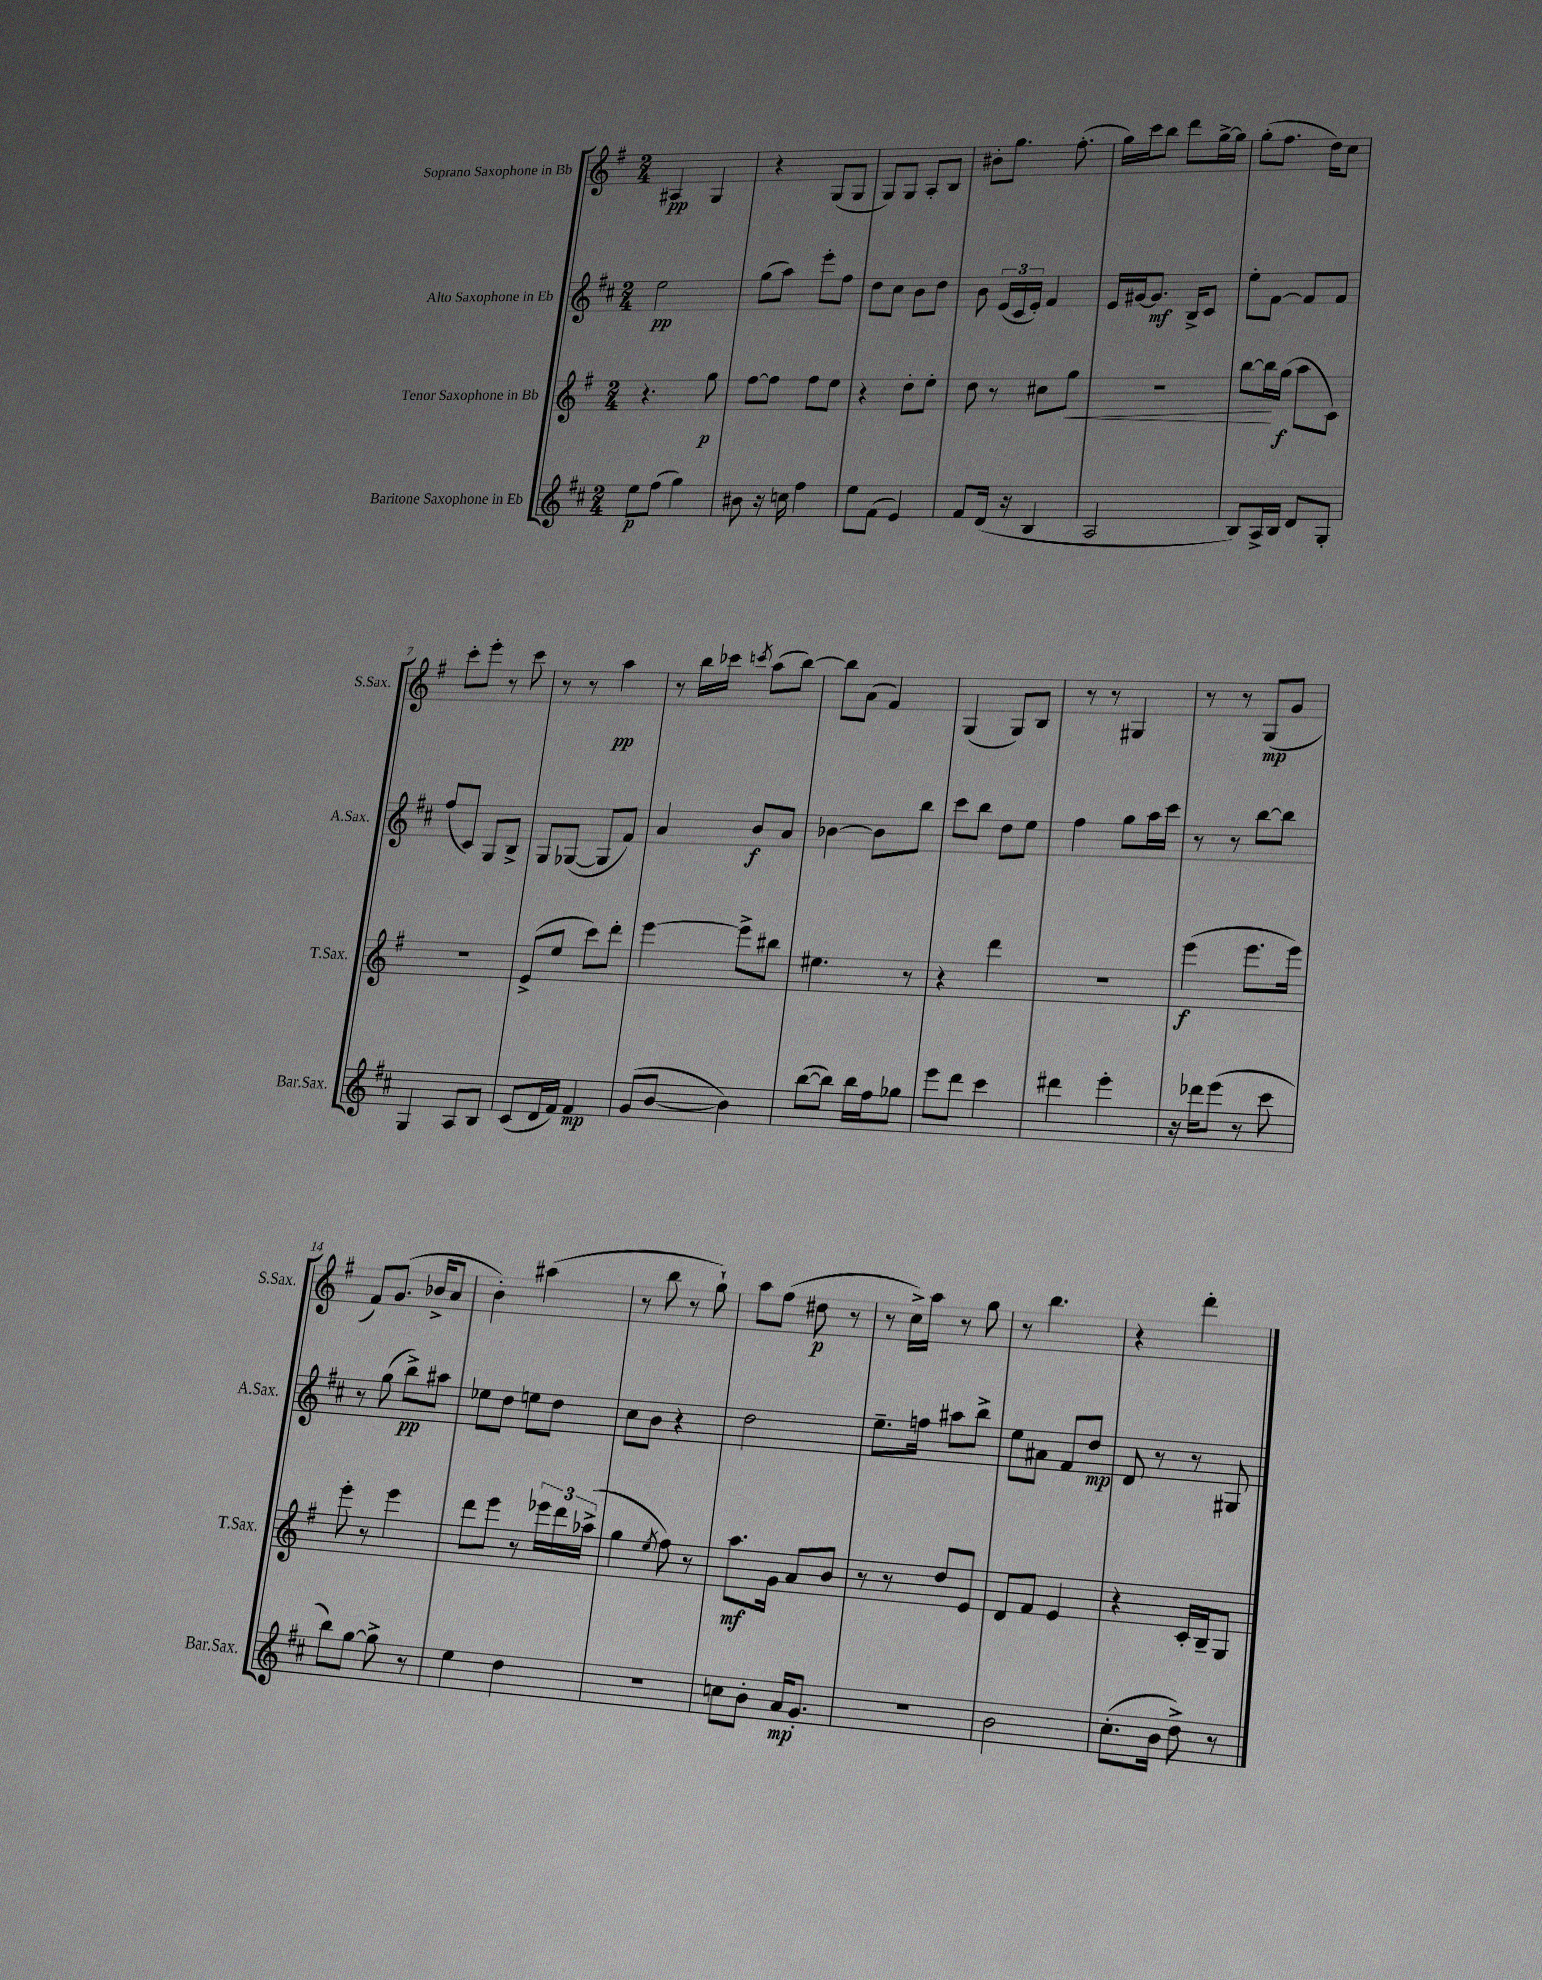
<<
\new StaffGroup <<
\new Staff = "s0" \with { instrumentName = "Soprano Saxophone in Bb" shortInstrumentName = "S.Sax." } {
    \clef treble \key g \major \numericTimeSignature \time 2/4
    \autoBeamOff ais4\pp g4 |
    r4 g8[( g8] |
    g8[) g8] a8[-. b8] |
    bis'8[-. g''8.] fis''8.-.( |
    g''16[) c'''16 b''8] d'''8[ g''16~-> g''16] |
    g''8[-.( fis''8.] d''16[) c''8] |
    c'''8[-. e'''8]-. r8 c'''8 |
    r8 r8 a''4\pp |
    r8 b''16[ ces'''16] \acciaccatura { c'''8 } a''8[( b''8]~) |
    b''8[ a'8]( fis'4) |
    g4( g8[) b8] |
    r8 r8 gis4 |
    r8 r8 g8[\mp( g'8] |
    fis'8[) g'8.]( bes'16[-> a'8] |
    b'4-.) ais''4( |
    r8 b''8 r8 g''8-!) |
    a''8[ fis''8]( dis''8\p r8 |
    r8 c''16[->) a''16] r8 g''8 |
    r8 b''4. |
    r4 d'''4-. \bar "|." |
}
\new Staff = "s1" \with { instrumentName = "Alto Saxophone in Eb" shortInstrumentName = "A.Sax." } {
    \clef treble \key d \major \numericTimeSignature \time 2/4
    \autoBeamOff e''2\pp |
    g''8[( a''8]) e'''8[-. fis''8] |
    d''8[ cis''8] b'8[ d''8] |
    b'8 \tuplet 3/2 { e'16[( cis'16 e'16]-.) } fis'4 |
    e'16[ gis'16~ gis'8.]\mf b16[-> cis'8] |
    e''8[-. fis'8]~ fis'8[ fis'8] |
    fis''8[( cis'8]) g8[ b8]-> |
    g8[ ges8]~( ges8[ fis'8]) |
    a'4 b'8[\f a'8] |
    bes'4~ bes'8[ b''8] |
    cis'''8[ b''8] d''8[ e''8] |
    fis''4 g''8[ a''16 cis'''16] |
    r8 r8 b''8[~ b''8] |
    r8 g''8( b''8[->\pp) ais''8] |
    ees''8[ d''8] e''8[ d''8] |
    cis''8[ b'8] r4 |
    d''2 |
    e''8.[-- f''16] ais''8[ b''8]-> |
    e''8[ ais'8] fis'8[ d''8]\mp |
    d'8 r8 r8 gis8 \bar "|." |
}
\new Staff = "s2" \with { instrumentName = "Tenor Saxophone in Bb" shortInstrumentName = "T.Sax." } {
    \clef treble \key g \major \numericTimeSignature \time 2/4
    \autoBeamOff r4. g''8\p |
    fis''8[~ fis''8] fis''8[ e''8] |
    r4 d''8[-. e''8]-. |
    d''8 r8 cis''8[ g''8]\< |
    R2 |
    b''8[~ b''16\! g''16]\f( a''8[ c'8]) |
    R2 |
    e'8[->( e''8] c'''8[) d'''8]-. |
    e'''4~ e'''8[-> bis''8] |
    eis''4. r8 |
    r4 d'''4 |
    r2 |
    e'''4\f( e'''8.[ e'''16]) |
    e'''8-. r8 e'''4 |
    d'''8[ e'''8] r8 \tuplet 3/2 { ees'''16[ d'''16 aes''16]->( } |
    g''4 \acciaccatura { e''8 } fis''8) r8 |
    a''8.[\mf g'16] a'8[ b'8] |
    r8 r8 d''8[ e'8] |
    d'8[ fis'8] e'4 |
    r4 c'16[-. b16-- g8] \bar "|." |
}
\new Staff = "s3" \with { instrumentName = "Baritone Saxophone in Eb" shortInstrumentName = "Bar.Sax." } {
    \clef treble \key d \major \numericTimeSignature \time 2/4
    \autoBeamOff e''8[\p fis''8]( g''4) |
    bis'8 r16 c''16 fis''4 |
    e''8[ fis'8]( e'4) |
    fis'8[ d'16]( r16 b4 |
    a2 |
    b8[) a16-> b16] d'8[ g8]-. |
    g4 a8[ b8] |
    cis'8[( d'16 fis'16]) fis'4\mp |
    g'8[( b'8]~ b'4) |
    b''8[~( b''8]) b''16[ fis''16 ges''8] |
    e'''8[ d'''8] cis'''4 |
    dis'''4 e'''4-. |
    r16 des'''16[ e'''8]( r8 cis'''8 |
    b''8[) g''8]~ g''8-> r8 |
    e''4 d''4 |
    R2 |
    c''8[ b'8]-. a'16[\mp g'8.]-. |
    R2 |
    b'2 |
    cis''8.[-.( b'16] d''8->) r8 \bar "|." |
}
>>
>>
